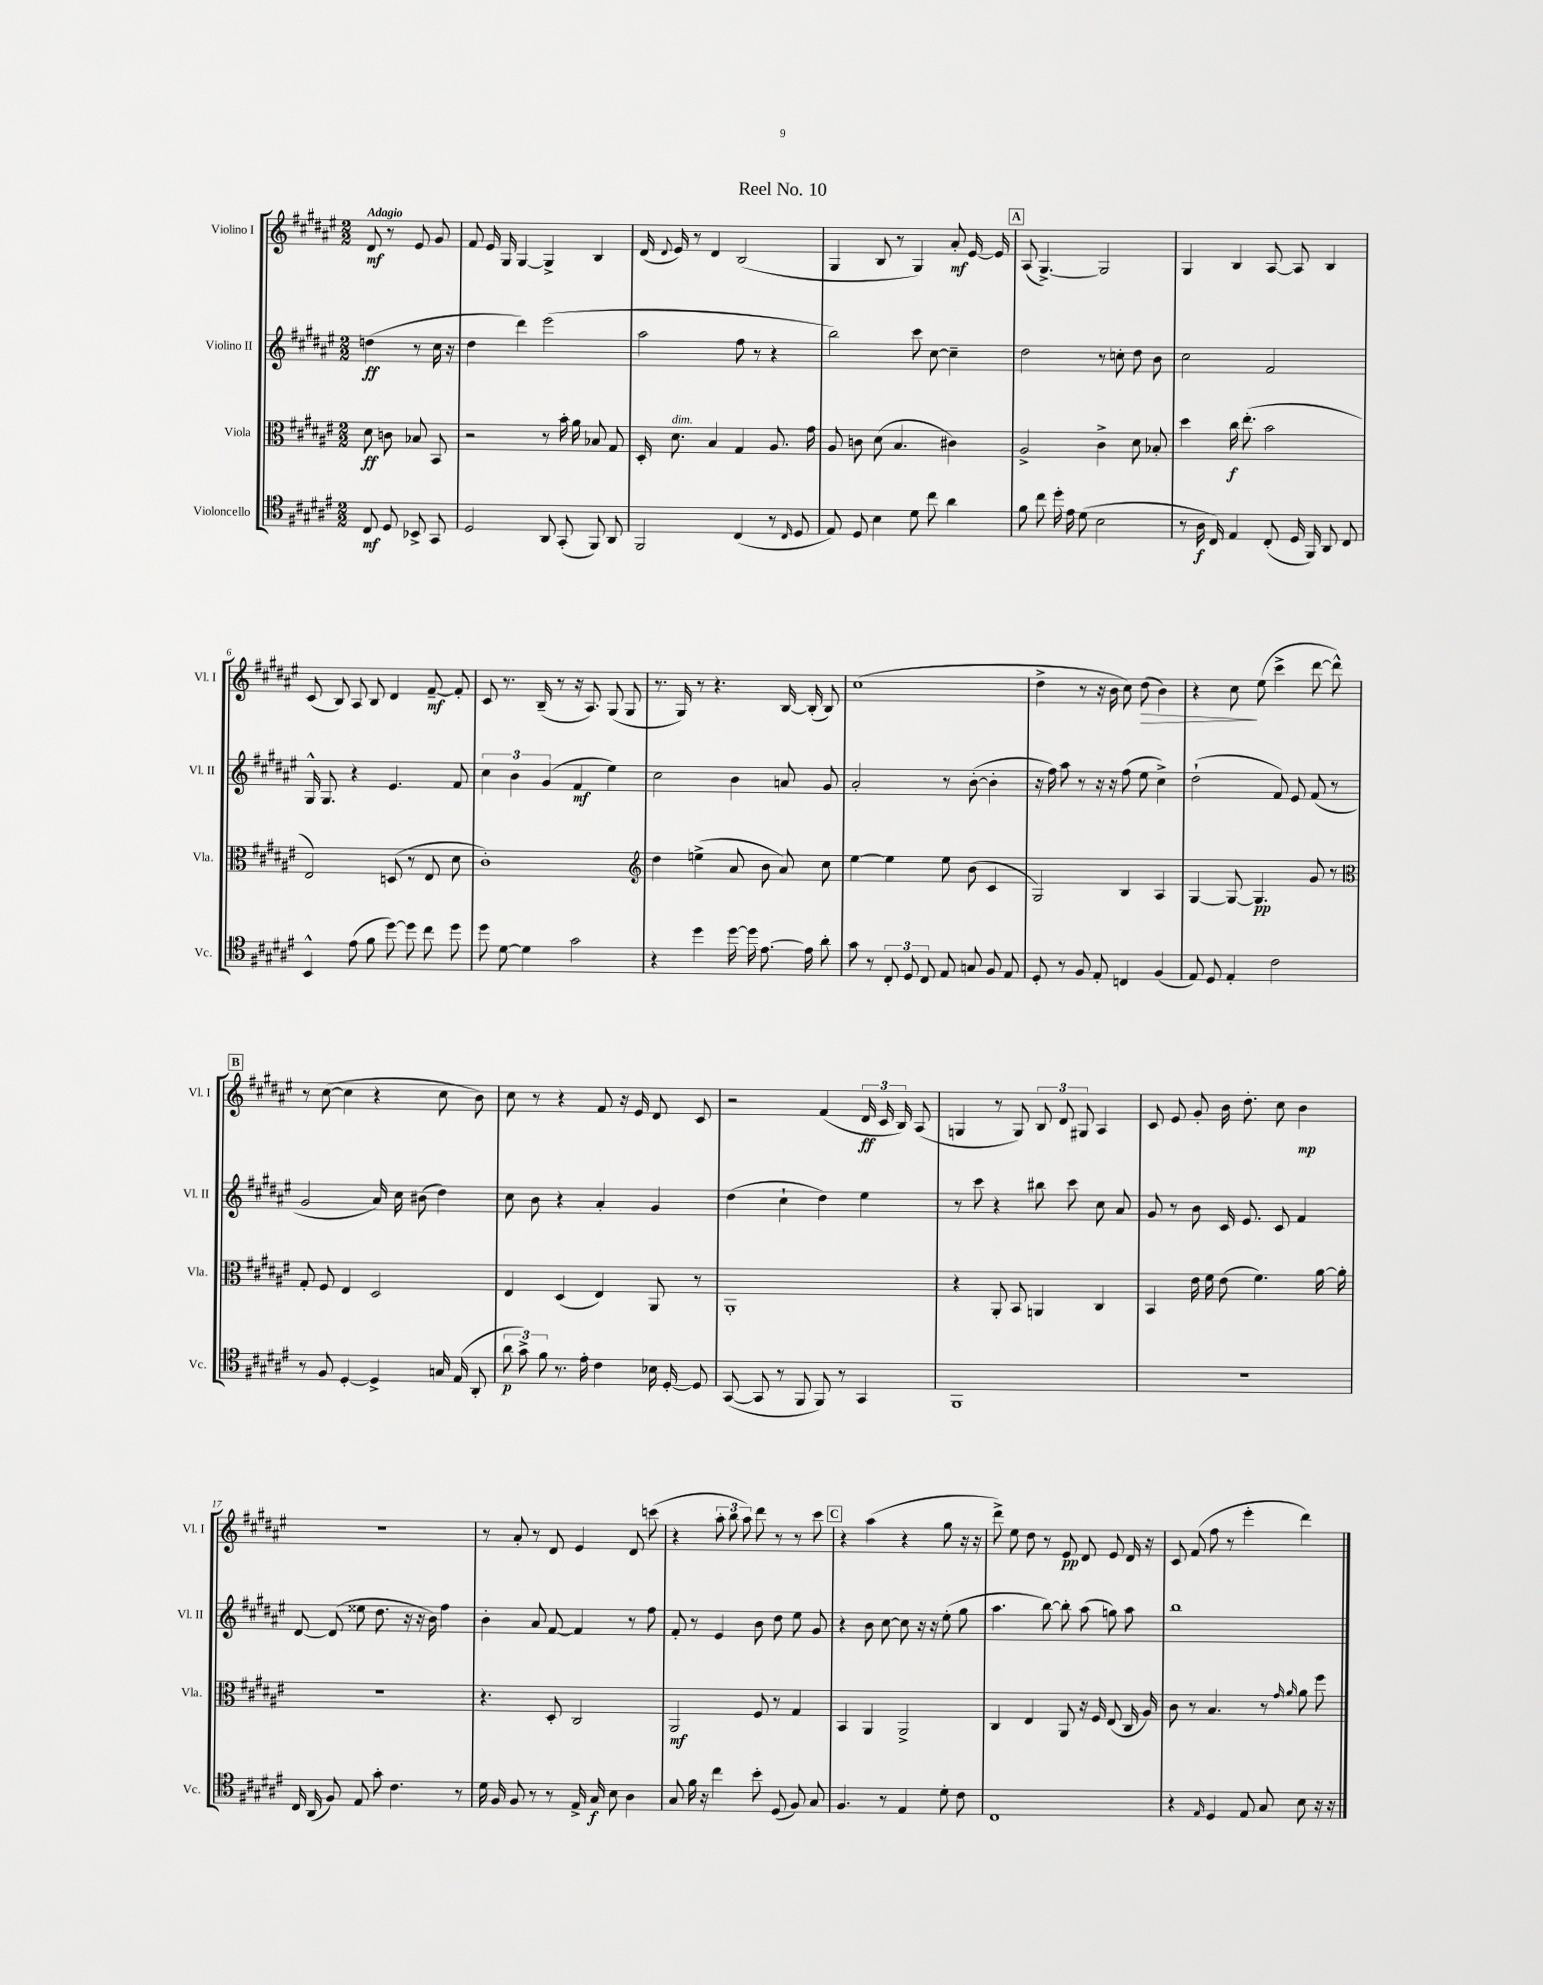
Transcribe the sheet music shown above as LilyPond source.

\header { title = "Reel No. 10" }
<<
\new StaffGroup <<
\new Staff = "s0" \with { instrumentName = "Violino I" shortInstrumentName = "Vl. I" } {
    \clef treble \key fis \major \numericTimeSignature \time 2/2 \partial 2 \tempo "Adagio"
    \autoBeamOff dis'8\mf r8 eis'8 gis'8 |
    fis'8 eis'16 gis16 gis4~ gis4-> b4 |
    dis'16( \appoggiatura { dis'8 } eis'16) r8 dis'4 b2( |
    gis4 b8 r8 gis4) ais'8-.\mf eis'16~ eis'16 |
    \mark \markup { \box "A" } ais8( gis4.~->) gis2 |
    gis4 b4 ais8~ ais8 b4 |
    cis'8( b8) ais8 b8 dis'4 fis'8~--\mf fis'8-. |
    cis'8 r8. b16--( r8 r16 ais8.) gis8( gis8 |
    r8. gis16) r8 r4. b16~ b16-.( b8) |
    cis''1( |
    dis''4-> r8 r16 b'16 cis''8) dis''8\>( b'4) |
    r4 cis''8\! eis''8( cis'''4-> dis'''8~ dis'''8-^) |
    \mark \markup { \box "B" } r8 cis''8~( cis''4 r4 cis''8 b'8) |
    cis''8 r8 r4 fis'8 r16 eis'16 dis'8 cis'8 |
    r2 fis'4( \tuplet 3/2 { dis'16\ff cis'16 b16) } ais8( |
    g4 r8 g8) \tuplet 3/2 { b8 dis'8 gis8 } ais4 |
    cis'8 eis'8 gis'8-. b'16 dis''8.-. cis''8 b'4\mp |
    R1 |
    r8 ais'8-. r8 dis'8 eis'4 dis'8 c'''8( |
    r4 \tuplet 3/2 { ais''8-. b''8 ais''8) } dis'''8 r8 r8 cis'''8 |
    \mark \markup { \box "C" } r4 ais''4( r4 gis''8 r16 r16 |
    dis'''8->) eis''8 dis''8 r8 eis'8\pp dis'8 eis'8 dis'16 r16 |
    cis'8 fis'8( fis''8 r8 eis'''4-. dis'''4) \bar "|." |
}
\new Staff = "s1" \with { instrumentName = "Violino II" shortInstrumentName = "Vl. II" } {
    \clef treble \key fis \major \numericTimeSignature \time 2/2 \partial 2
    \autoBeamOff d''4\ff( r8 cis''16 r16 |
    dis''4 dis'''4) eis'''2( |
    ais''2 fis''8 r8 r4 |
    b''2) cis'''8 cis''8~ cis''4-- |
    \mark \markup { \box "A" } dis''2 r8 c''8-. dis''8 b'8 |
    cis''2 fis'2 |
    gis16-^ gis8. r4 eis'4. fis'8 |
    \tuplet 3/2 { cis''4 b'4 gis'4( } fis'4\mf eis''4) |
    cis''2 b'4 a'8 gis'8 |
    ais'2-. r8 b'8~-.( b'4-. |
    r16 fis''16) ais''8 r8 r16 r16 fis''8( eis''8 cis''4->) |
    dis''2-!( fis'8) eis'8 fis'8( r8 |
    \mark \markup { \box "B" } gis'2 ais'16) cis''16 bis'8( dis''4) |
    cis''8 b'8 r4 ais'4-. gis'4 |
    dis''4( cis''4-! dis''4) eis''4 |
    r8 cis'''8 r4 bis''8 cis'''8 cis''8 ais'8 |
    gis'8 r8 b'8 cis'16 eis'8. cis'8 fis'4 |
    dis'8~ dis'8( eisis''8 dis''8. r16 r16 b'16) fis''4 |
    b'4-. ais'8 fis'8~ fis'4 r8 fis''8 |
    fis'8-. r8 eis'4 b'8 dis''8 eis''8 gis'8 |
    \mark \markup { \box "C" } r4 b'8 cis''8~ cis''8 r16 r16 eis''8-.( gis''8 |
    ais''4. b''8~) b''8-. ais''8( g''8) ais''8 |
    b''1 \bar "|." |
}
\new Staff = "s2" \with { instrumentName = "Viola" shortInstrumentName = "Vla." } {
    \clef alto \key fis \major \numericTimeSignature \time 2/2 \partial 2
    \autoBeamOff dis'8\ff c'8 bes8 b,8 |
    r2 r8 b'16-. ais'16 bes8 gis8 |
    dis16-. dis'8.^\markup { \italic "dim." } b4 gis4 ais8. gis'16 |
    ais8 c'8 dis'8( b4. cis'4) |
    \mark \markup { \box "A" } ais2-> cis'4-> dis'8 bes8-. |
    dis''4 cis''16\f eis''8.-.( b'2 |
    eis2) d8( r8 eis8 dis'8 |
    cis'1-.) |
    \clef treble dis''4 e''4->( ais'8 b'8 ais'8) cis''8 |
    eis''4~ eis''4 eis''8 b'8( cis'4 |
    gis2) b4 ais4 |
    gis4~ gis8~ gis4.\pp gis'8 r8 |
    \mark \markup { \box "B" } \clef alto gis8-. fis8 eis4 dis2 |
    eis4 dis4( eis4) ais,8 r8 |
    ais,1-. |
    r4 ais,8-. b,8 a,4 cis4 |
    b,4 eis'16 fis'16 eis'8( fis'4.) ais'16~ ais'16-. |
    r1 |
    r4. dis8-. cis2 |
    ais,2\mf fis8 r8 gis4 |
    \mark \markup { \box "C" } b,4 ais,4 ais,2-> |
    cis4 eis4 ais,8 r16 fis16 eis8( cis16 ais16) |
    cis'8 r8 b4. r8 \grace { gis'16 ais'16 } ais'8 fis''8 \bar "|." |
}
\new Staff = "s3" \with { instrumentName = "Violoncello" shortInstrumentName = "Vc." } {
    \clef tenor \key fis \major \numericTimeSignature \time 2/2 \partial 2
    \autoBeamOff cis8\mf dis8 bes,8-> gis,8 |
    dis2 ais,8 gis,8-.( fis,8) ais,8 |
    fis,2 cis4( r8 \grace { cis16 } dis8 |
    eis8) dis8 b4 dis'8 cis''8 ais'4 |
    \mark \markup { \box "A" } fis'8 cis''8 dis''16-. eis'16 dis'8( b2 |
    r8 ais16\f cis16) eis4 cis8-.( dis16 fis,16) ais,8 cis8 |
    b,4-^ eis'8( fis'8 dis''8~) dis''8 cis''8 dis''8 |
    dis''8 dis'8~ dis'4 gis'2 |
    r4 dis''4 dis''16~ dis''16 eis'8.~ eis'16 ais'8-. |
    gis'8 r8 \tuplet 3/2 { cis8-. dis8 cis8 } eis8 g8 fis8 eis8 |
    dis8-. r8 fis8 eis8-. c4 fis4( |
    eis8) dis8 eis4-. cis'2 |
    \mark \markup { \box "B" } r8 fis8 dis4~-. dis4-> g16 eis16( ais,8-. |
    \tuplet 3/2 { ais'8\p gis'8->) fis'8 } r8. eis'16-. cis'4 bes16 dis16~-. dis8 |
    gis,8~( gis,8 r8 fis,8 fis,8) r8 gis,4 |
    fis,1 |
    R1 |
    cis16 ais,16( fis8) eis8 gis'8-. cis'4. r8 |
    dis'16 fis16 fis8 r8 r8 eis16-> gis16\f b8 ais4 |
    gis8 fis'16 r16 cis''4 b'8-. dis8( fis8) gis8 |
    \mark \markup { \box "C" } fis4. r8 eis4 dis'8-. cis'8 |
    cis1 |
    r4 \grace { eis16 } dis4 eis8 gis8 b8 r16 r16 \bar "|." |
}
>>
>>
